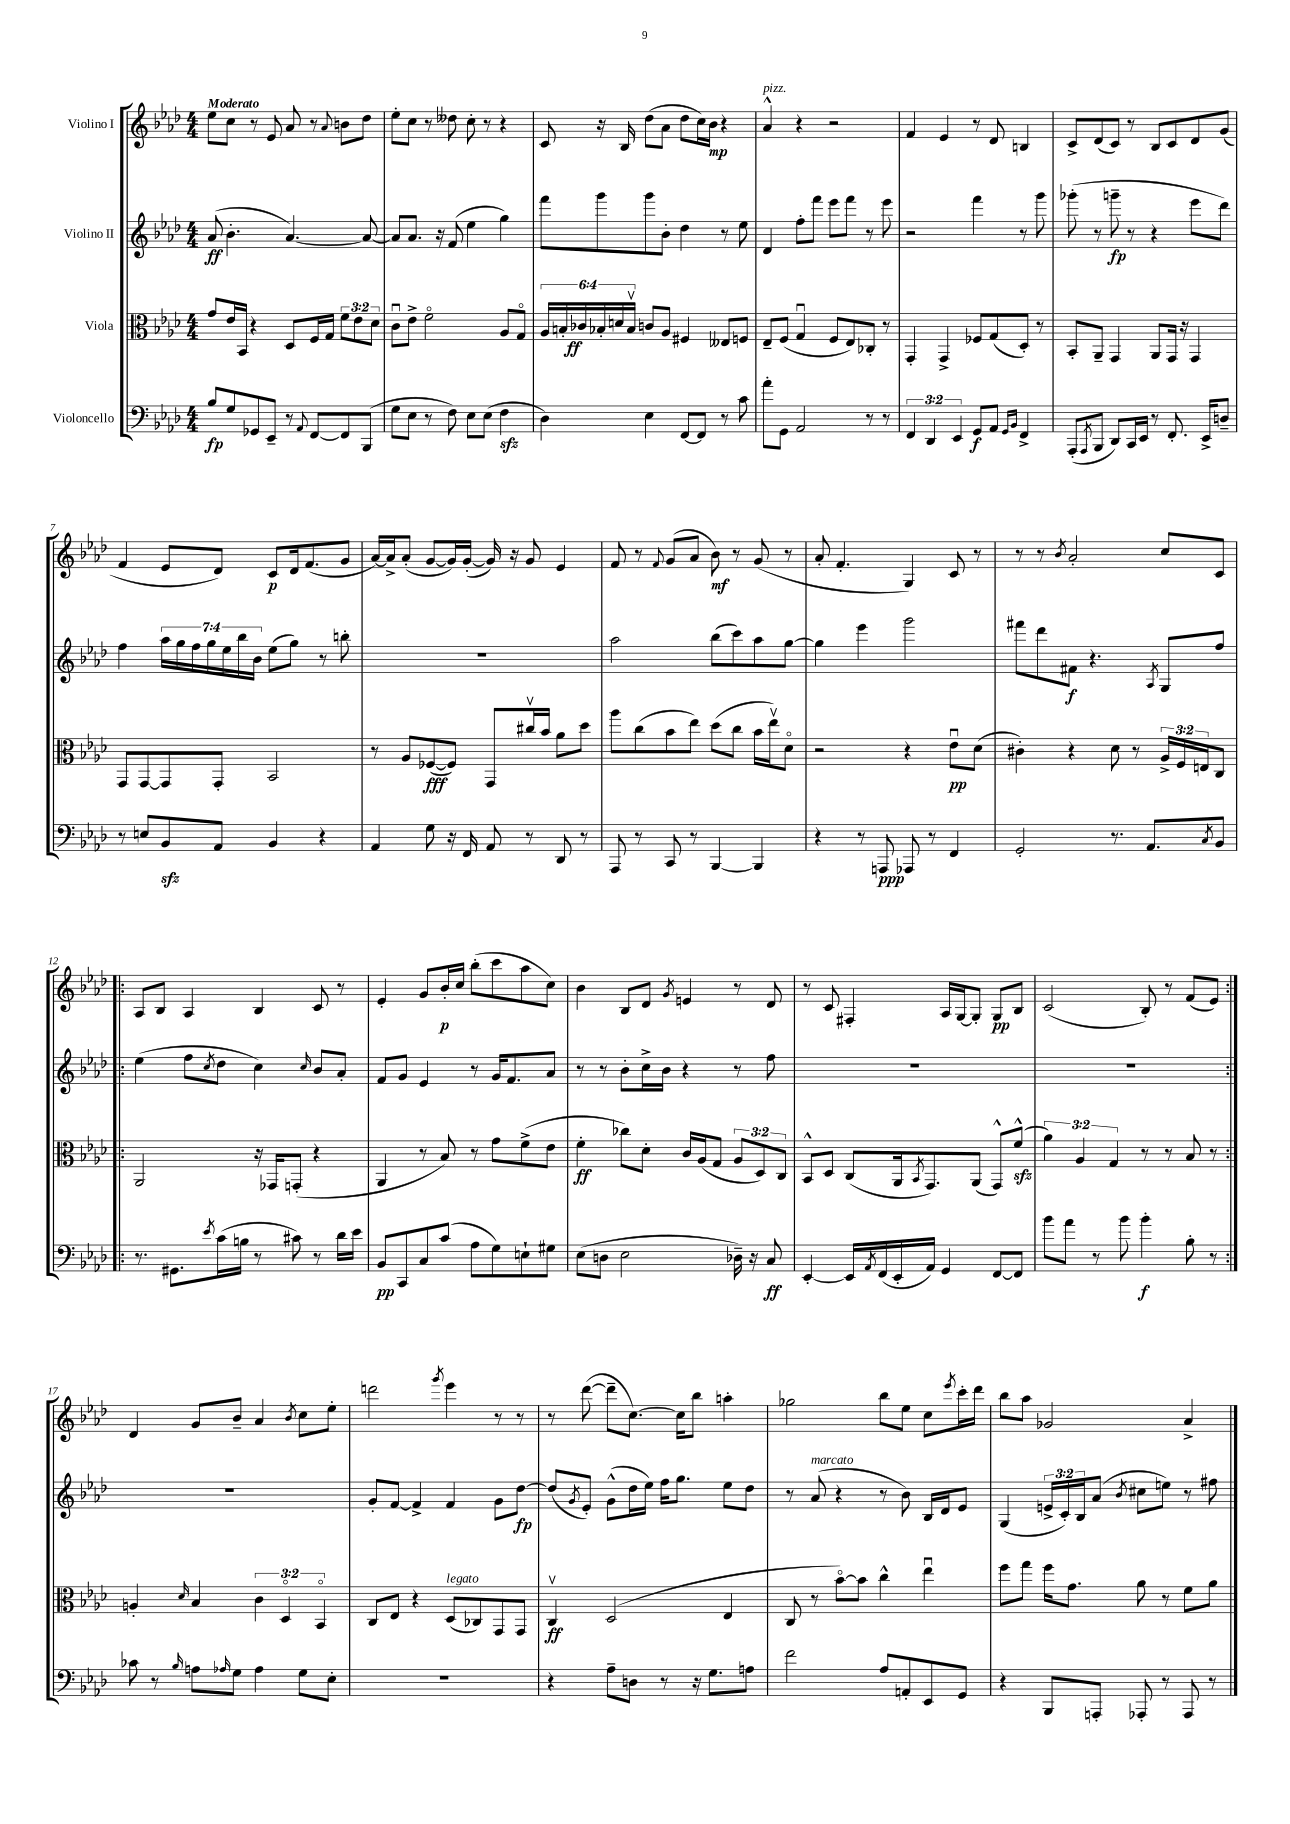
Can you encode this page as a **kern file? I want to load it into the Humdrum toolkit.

**kern	**kern	**kern	**kern
*staff4	*staff3	*staff2	*staff1
*clefF4	*clefC3	*clefG2	*clefG2
*k[b-e-a-d-]	*k[b-e-a-d-]	*k[b-e-a-d-]	*k[b-e-a-d-]
*M4/4	*M4/4	*M4/4	*M4/4
8B-	8g	(8a-	8ee-
8G	16e-	4.b-'	8cc
.	16BB-	.	.
8GG-	4r	.	8r
8EE-~	.	.	8e-
8r	8D-	[4.a-)	8a-
8qqAA-	.	.	.
[8FF	16F	.	8r
.	16G	.	.
.	.	.	8qqa-
8FF]	12f	.	8b
.	12e-	.	.
(8BBB-	.	8a-_	8dd-
.	12d-	.	.
=	=	=	=
8G	8cu	8a-]	8ee-'
8E-	8e-^	8.a-	8cc
8r	2fo	.	8r
.	.	16r	.
8F)	.	(8f	8dd--
8E-	.	4ee-	8cc'
(8E-	.	.	8r
4F	8A-	4gg)	4r
.	8Go	.	.
=	=	=	=
4D-)	24A-	8fff	8c
.	24B'	.	.
.	24c-	.	.
.	24B-'	8ggg	16r
.	24d	.	.
.	.	.	16B-
.	24B-v	.	.
4E-	8c	8ggg	(8dd-
.	8A-	8b-'	8a-
[8FF	4F#	4dd-	8dd-
8FF]	.	.	16cc)
.	.	.	16b-
8r	8E--	8r	4r
8c	8F	8ee-	.
=	=	=	=
8a-'	8E-~	4d-	4a-^^
8GG	(8F	.	.
2AA-	4Gu	8ff'	4r
.	.	8fff	.
.	8F	8eee-	2r
.	8E-)	8fff	.
8r	8C-'	8r	.
8r	8r	8eee-	.
=	=	=	=
6FF	4GG'	2r	4f
6DD-	.	.	.
.	4GG^	.	4e-
6EE-	.	.	.
8GG	8F-	4fff	8r
8AA-	(8G	.	8d-
16qqGG	.	.	.
16qqBB-	.	.	.
4FF^	8D-')	8r	4B
.	8r	8ggg	.
=	=	=	=
(8AAA-'	8BB-'	(8ggg-'	8c^
8qAAA-	.	.	.
8BBB-	8AA-~	8r	(8d-
8DD-)	4GG	8ggg~	8c)
16CC	.	8r	8r
16EE-	.	.	.
8r	8AA-	4r	8B-
8.FF'	16GG	.	8c
.	16r	.	.
.	4GG	8eee-	8d-
16EE-^	.	.	.
8D~	.	8ddd-)	(8g
=	=	=	=
8r	8GG	4ff	4f
8E	[8GG	.	.
8BB-	8GG]	28aa-	8e-
.	.	28gg	.
.	.	28ff	.
.	.	28gg	.
8AA-	8GG'	.	8d-)
.	.	28ee-	.
.	.	28bb-	.
.	.	28b-	.
4BB-	2BB-	(8ee-	8c
.	.	8gg)	16d-
.	.	.	(8.f
4r	.	8r	.
.	.	8bb'	8g
=	=	=	=
4AA-	8r	1r	[16a-)
.	.	.	16a-^]
.	8A-	.	(8a-'
8G	([8F-	.	[8g
16r	8F-])	.	16g])
16FF	.	.	([16g'
8AA-	8GG	.	16g])
.	.	.	16r
8r	16cc#v	.	8g
.	16b-	.	.
8DD-	8a-	.	4e-
8r	8dd-	.	.
=	=	=	=
8AAA-	8aa-	2aa-	8f
8r	(8cc	.	8r
.	.	.	8qqf
8CC	8b-	.	(8g
8r	8ee-)	.	8a-
[4BBB-	(8dd-	(8bb-	8b-)
.	8cc	8ccc)	8r
4BBB-]	16b-	8aa-	(8g
.	16ee-v)	.	.
.	8d-o	[8gg	8r
=	=	=	=
4r	2r	4gg]	8a-'
.	.	.	4.f'
8r	.	4eee-	.
8AAA	.	.	.
8AAA-	4r	2ggg	4G)
8r	.	.	.
4FF	8e-u	.	8c
.	(8d-	.	8r
=	=	=	=
2GG'	4c#')	8fff#	8r
.	.	8ddd-	8r
.	.	.	8qb-
.	4r	8f#	2a-'
.	.	4.r	.
8.r	8d-	.	.
.	8r	.	.
8.AA-	.	.	.
.	.	8qA-	.
.	24A-^	8G	8cc
.	24F	.	.
.	24E	.	.
8qC	.	.	.
8BB-	8C	8ff	8c
=!|:	=!|:	=!|:	=!|:
8.r	2AA-	(4ee-	8A-
.	.	.	8B-
8.GG#	.	.	.
.	.	8ff	4A-
8qe-	.	8qcc	.
(16c	.	8dd-	.
16B	.	.	.
8r	16r	4cc)	4B-
.	16GG-	.	.
8c#)	(8GG'	.	.
.	.	16qqcc	.
8r	4r	8b-	8c
16d-	.	8a-'	8r
16e-	.	.	.
=	=	=	=
8BB-	4AA-	8f	4e-'
8CC	.	8g	.
8C	8r	4e-	8g
(8c	8B-)	.	16b-'
.	.	.	16cc
8A-	8r	8r	(8bb-'
8G)	8g	16g	8ccc
.	.	8.f	.
8E`	(8f^	.	8aa-
8G#	8e-	8a-	8cc)
=	=	=	=
(8E-	4f'	8r	4b-
8D	.	8r	.
2E-	8cc-)	8b-'	8B-
.	8d-'	16cc^	8d-
.	.	16b-	.
.	.	.	8qg
.	16c	4r	4e
.	(16A-	.	.
.	8G	.	.
16D-~)	12A-	8r	8r
16r	.	.	.
.	12D-)	.	.
8C	.	8ff	8d-
.	12C	.	.
=	=	=	=
[4EE-'	8BB-^^	1r	8r
.	8D-	.	8c
16EE-]	(8C	.	4F#'
8qAA-	.	.	.
(16FF	.	.	.
16EE-'	16AA-	.	.
.	8qBB-	.	.
16AA-)	8.GG)	.	.
4GG	.	.	16A-
.	.	.	[16G
.	(8AA-	.	8G']
[8FF	8GG^^)	.	8G
8FF]	(8f^^	.	8B-
=	=	=	=
8b-	6a-)	1r	(2c
8a-	.	.	.
.	6A-	.	.
8r	.	.	.
.	6G	.	.
8b-	.	.	.
4b-'	8r	.	8B-')
.	8r	.	8r
8B-'	8B-	.	(8f
8r	8r	.	8e-)
=:|!	=:|!	=:|!	=:|!
8c-	4A'	1r	4d-
8r	.	.	.
16qqB-	16qqd-	.	.
8A	4B-	.	8g
16qqA-	.	.	.
8G	.	.	8b-~
4A-	6c	.	4a-
.	6D-o	.	.
.	.	.	8qb-
8G	.	.	8cc
.	6BB-o	.	.
8E-'	.	.	8ee-'
=	=	=	=
1r	8C	8g'	2ddd
.	8E-	[8f	.
.	4r	4f^]	.
.	.	.	8qggg
.	(8D-	4f	4eee-
.	8C-)	.	.
.	8GG	8g	8r
.	8GG	[8dd-	8r
=	=	=	=
4r	4Cv	(8dd-]	8r
.	.	8qg	.
.	.	8e-')	([8ddd-
8A-~	(2D-	(8g^^	8ddd-~]
8D	.	16dd-	[8.cc)
.	.	16ee-)	.
8r	.	16ff	.
.	.	8.gg	16cc]
16r	.	.	8bb-
8.G	.	.	.
.	4E-	8ee-	4aa'
8A	.	8dd-	.
=	=	=	=
2f	8C	8r	2gg-
.	8r	(8a-	.
.	[8b-o)	4r	.
.	8b-]	.	.
8A-	4cc^^	8r	8bb-
8AA'	.	8b-)	8ee-
8EE-	4ee-u	16B-	8cc
.	.	16d-	.
.	.	.	8qeee-
8GG	.	8e-	16ccc'
.	.	.	16ddd-
=	=	=	=
4r	8ff	(4G	8bb-
.	8gg	.	8aa-
8BBB-	16ff	24e^	2g-
.	.	24c')	.
.	8.g	.	.
.	.	24B-	.
8AAA'	.	(8a-	.
.	.	8qb-	.
8AAA-'	8a-	8cc#	.
8r	8r	8ee)	.
8AAA-	8f	8r	4a-^
8r	8a-	8ff#	.
==	==	==	==
*-	*-	*-	*-
